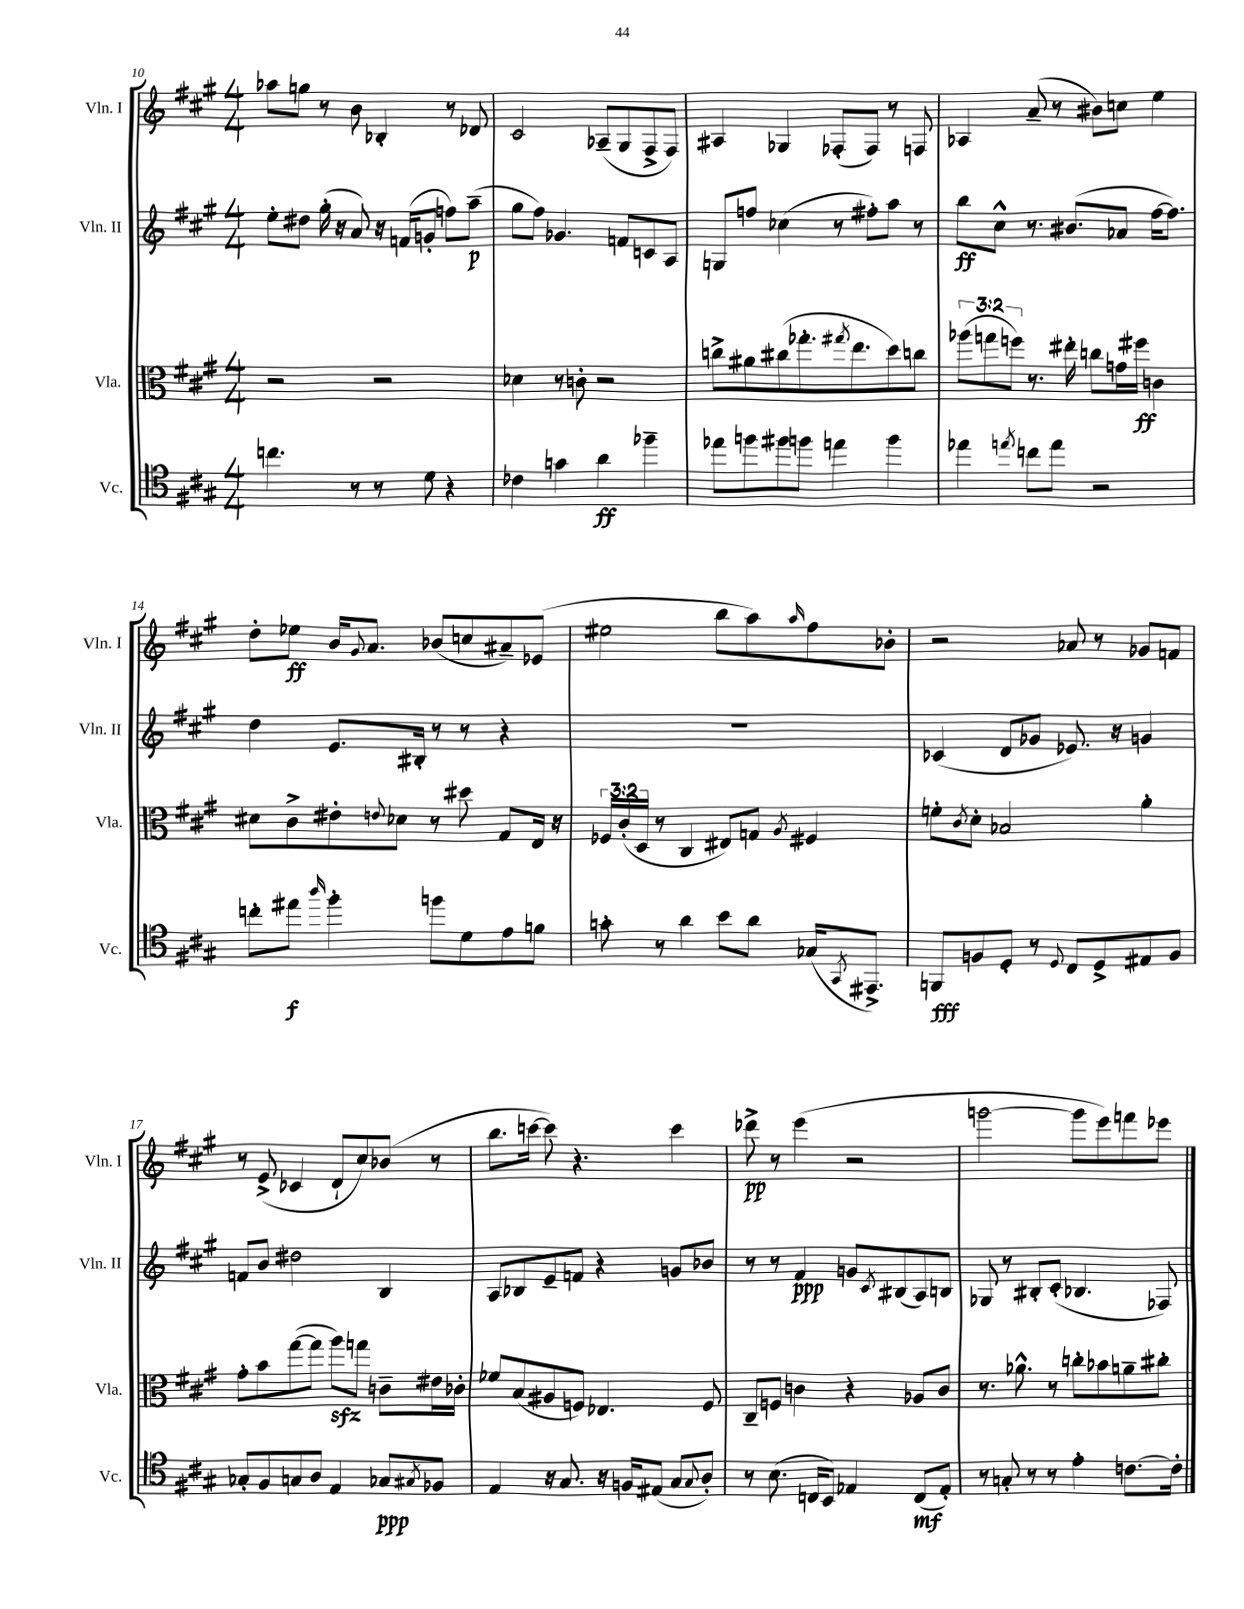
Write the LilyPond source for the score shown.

<<
\new StaffGroup <<
\new Staff = "s0" \with { instrumentName = "Vln. I" shortInstrumentName = "Vln. I" } {
    \clef treble \key a \major \numericTimeSignature \time 4/4
    aes''8 g''8 r8 b'8 bes4-. r8 des'8 |
    cis'2 aes8--( gis8 fis8-> fis8) |
    ais4 ges4 fes8-.( fes8) r8 f8 |
    aes4 a'8--( r8 bis'8) c''8 e''4 |
    d''8-. ees''8\ff b'16 \appoggiatura { gis'8 } a'8. bes'8( c''8 ais'8--) ees'8( |
    eis''2 b''8 a''8) \grace { a''16 } fis''8 bes'8-. |
    r2 aes'8 r8 ges'8 f'8 |
    r8 e'8->( ces'4 d'8-! cis''8) bes'8( r8 |
    b''8. c'''16~ c'''8) r4. c'''4 |
    des'''8->\pp r8 e'''4( r2 |
    g'''2~ g'''8 e'''8) f'''8 ees'''8 \bar "|." |
}
\new Staff = "s1" \with { instrumentName = "Vln. II" shortInstrumentName = "Vln. II" } {
    \clef treble \key a \major \numericTimeSignature \time 4/4
    e''8-. dis''8 gis''16-.( r16 a'8) r16 f'16( g'8-. f''8) a''8--\p( |
    gis''8 fis''8) ges'4. f'8 c'8 a8 |
    g8 f''8 ces''4( r8 fis''8-.) a''8 r8 |
    b''8\ff cis''8-^ r8. bis'8.( aes'8 fis''16~ fis''8.) |
    d''4 e'8. bis16-. r8 r8 r4 |
    R1 |
    ces'4( d'8 ges'8 ees'8.) r16 g'4 |
    f'8 b'8 dis''2 b4 |
    a8 bes8 e'8-- f'8 r4 g'8 bes'8 |
    r8 r8 fis'4\ppp g'8 \acciaccatura { cis'8 } bis8( a8) b8 |
    ges8 r8 bis8-. cis'8-.( bes4. fes8) \bar "|." |
}
\new Staff = "s2" \with { instrumentName = "Vla." shortInstrumentName = "Vla." } {
    \clef alto \key a \major \numericTimeSignature \time 4/4 \override Staff.TupletNumber.text = #tuplet-number::calc-fraction-text
    r2 r2 |
    des'4 r8 c'8-. r2 |
    c''8-> ais'8 cis''8( ges''8.-. \acciaccatura { gis''8 } e''8. d''8) c''8 |
    \tuplet 3/2 { aes''8( g''8 f''8) } r8. eis''16-. c''8 g'16 fis''16\ff c'4 |
    dis'8 cis'8-> eis'8-. \appoggiatura { e'8 } des'8 r8 dis''8 gis8 e16 r16 |
    \tuplet 3/2 { fes16 cis'16-.( d16 } r8 cis4 eis8) g8 \acciaccatura { a8 } fis4 |
    f'8-. \acciaccatura { cis'8 } d'8-. bes2 a'4-. |
    gis'8-. b'8 gis''8~( gis''8 a''8\sfz) g''8 c'8-- eis'16 ces'16-. |
    fes'8 b8( ais8 f8) ees4. f8 |
    cis8-- f8 c'4 r4 aes8 c'8 |
    r8. aes'8.-^ r8 c''8-. bes'8 a'8-- cis''8-. \bar "|." |
}
\new Staff = "s3" \with { instrumentName = "Vc." shortInstrumentName = "Vc." } {
    \clef tenor \key a \major \numericTimeSignature \time 4/4
    c''4. r8 r8 d'8 r4 |
    ces'4 g'4 a'4\ff fes''4-- |
    ees''8 f''8 fis''8 f''8 e''4 f''4 |
    ees''4 \acciaccatura { e''8 } c''8 e''8 r2 |
    c''8-. eis''8\f \grace { a''16 } fis''4-. f''8 d'8 e'8 f'8 |
    g'8-. r8 a'4 b'8 a'8 ges16( \acciaccatura { gis,8 } eis,8.->) |
    f,8\fff f8 d8-. r8 \appoggiatura { d8 } cis8 d8-> eis8 f8 |
    ges8-. fis8 g8 a8 e4 ges8\ppp \acciaccatura { gis8 } fes8 |
    e4 r16 gis8. r16 f16 eis8( gis8 \appoggiatura { gis8 } a8-.) |
    r8 b8.( c16 b,8) ees4 c8\mf( ees8-.) |
    r8 g8-. r8 r8 e'4-. c'8.~ c'16-. \bar "|." |
}
>>
>>
\layout { \context { \Score currentBarNumber = #10 } }
